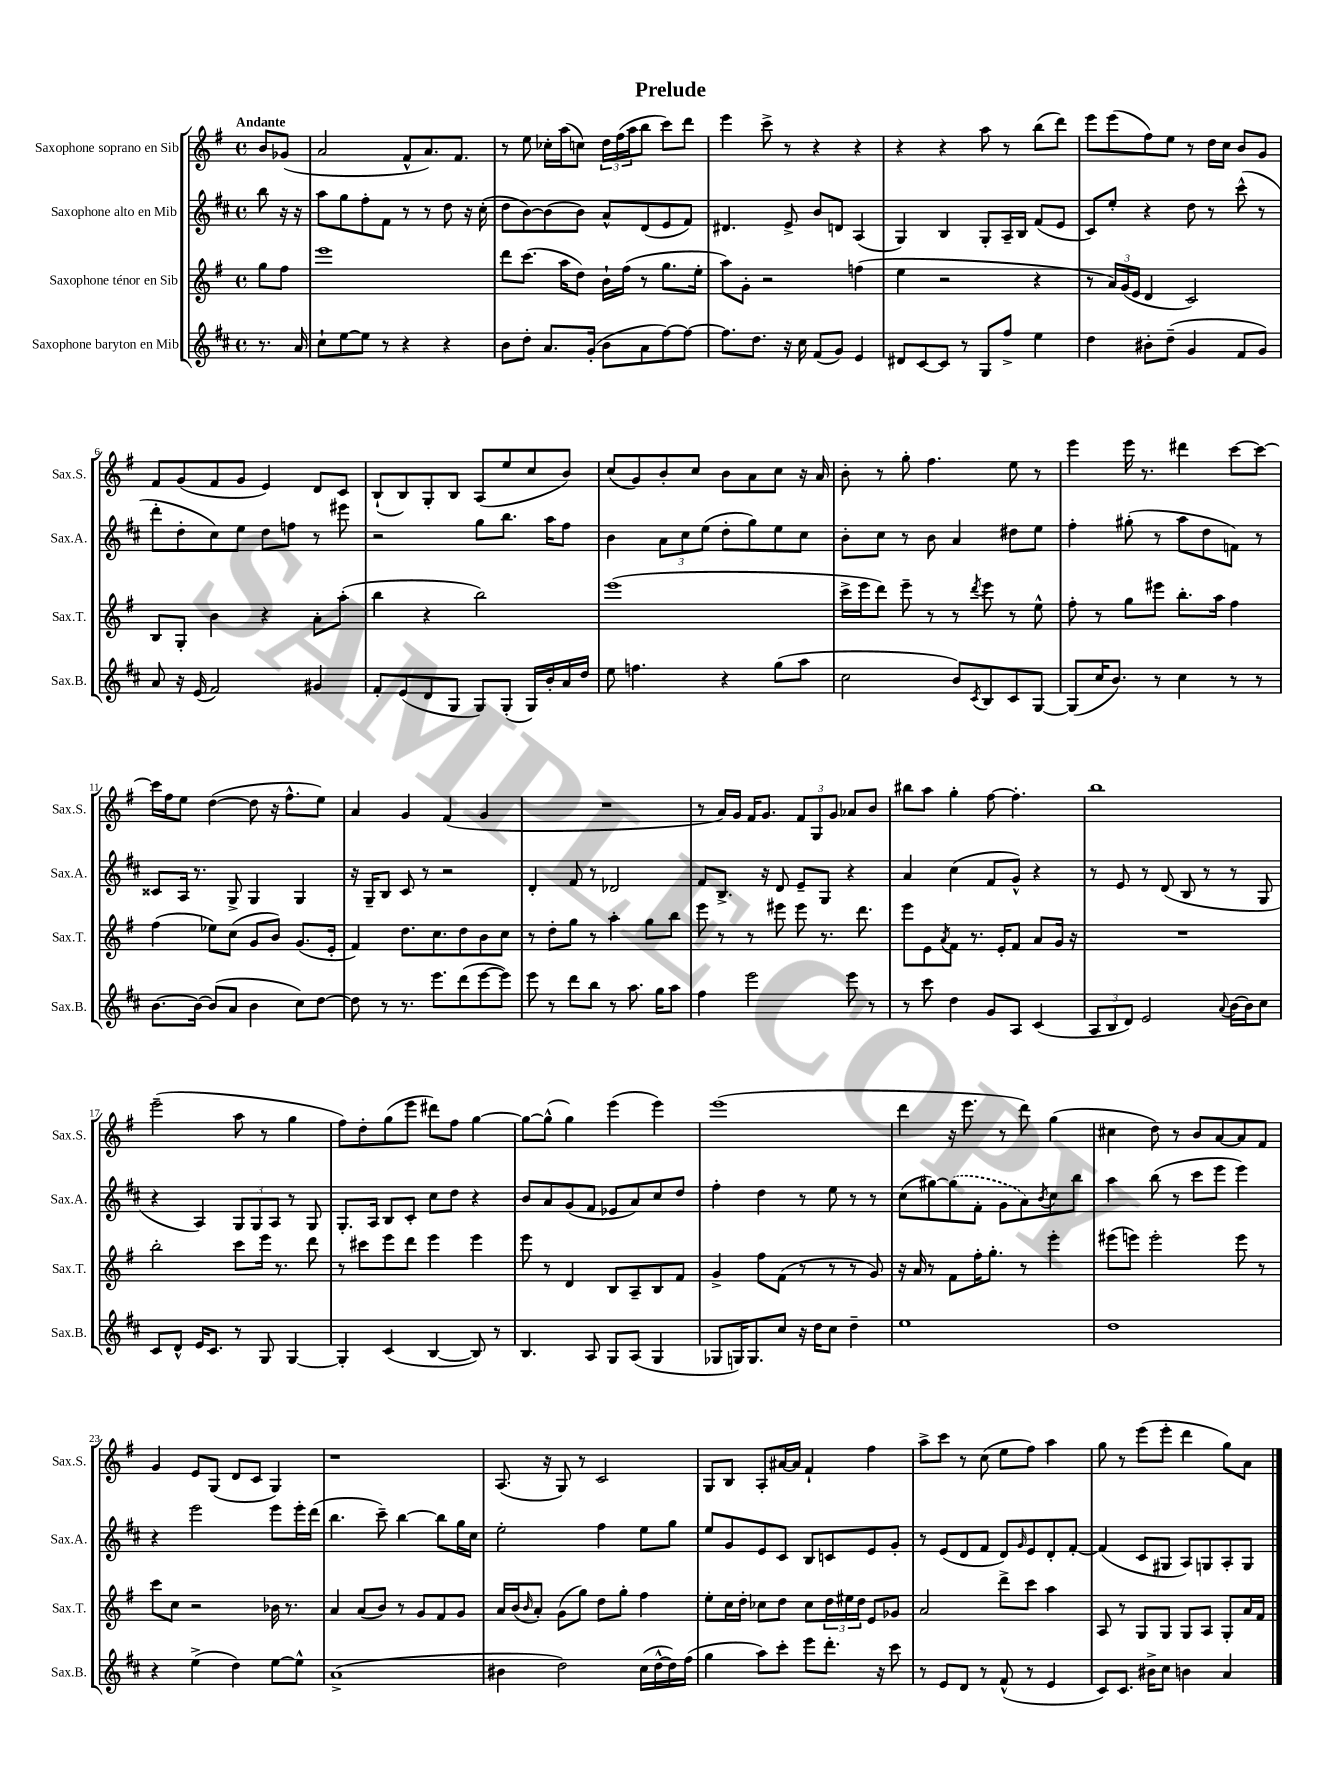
\header { title = "Prelude" }
<<
\new StaffGroup <<
\new Staff = "s0" \with { instrumentName = "Saxophone soprano en Sib" shortInstrumentName = "Sax.S." } {
    \clef treble \key g \major \defaultTimeSignature \time 4/4 \partial 4 \tempo "Andante"
    b'8 ges'8( |
    a'2 fis'8-^ a'8.) fis'8. |
    r8 e''8 ces''16-. a''16( c''8) \tuplet 3/2 { d''16 fis''16( a''16 } b''8 c'''8) d'''8 |
    e'''4 c'''8-> r8 r4 r4 |
    r4 r4 a''8 r8 b''8( d'''8) |
    e'''8 e'''8( fis''8) e''8 r8 d''16 c''16 b'8 g'8 |
    fis'8 g'8( fis'8 g'8 e'4) d'8 c'8 |
    b8-!( b8) g8-. b8 a8( e''8 c''8 b'8) |
    c''8( g'8) b'8-. c''8 b'8 a'8 c''8 r16 a'16 |
    b'8-. r8 g''8-. fis''4. e''8 r8 |
    e'''4 e'''16 r8. dis'''4 c'''8~ c'''8~ |
    c'''16 fis''16 e''8 d''4~( d''8 r16 fis''8.-^ e''8) |
    a'4 g'4 fis'4( g'4 |
    R1 |
    r8 a'16) g'16 fis'16 g'8. \tuplet 3/2 { fis'8 g8 g'8 } aes'8 b'8 |
    bis''8 a''8 g''4-. fis''8~ fis''4.-. |
    b''1 |
    e'''2--( a''8 r8 g''4 |
    fis''8) d''8-. g''8( e'''8 dis'''8) fis''8 g''4~ |
    g''8~ g''8-^( g''4) e'''4( e'''4) |
    e'''1( |
    d'''4 r16 e'''8. r8 d'''8) g''4( |
    cis''4 d''8) r8 b'8 a'8~ a'8 fis'8 |
    g'4 e'8 g8( d'8 c'8 g4) |
    r1 |
    a8.( r16 g8) r8 c'2 |
    g8 b8 a8-. ais'16~ ais'16 fis'4-! fis''4 |
    a''8-> c'''8 r8 c''8( e''8 fis''8) a''4 |
    g''8 r8 e'''8( e'''8-. d'''4 g''8) a'8 \bar "|." |
}
\new Staff = "s1" \with { instrumentName = "Saxophone alto en Mib" shortInstrumentName = "Sax.A." } {
    \clef treble \key d \major \defaultTimeSignature \time 4/4 \partial 4
    b''8 r16 r16 |
    a''8 g''8 fis''8-. fis'8 r8 r8 d''8 r16 cis''16-.( |
    d''8 b'8~) b'8( b'8) a'8-^ d'8( e'8 fis'8) |
    dis'4. e'8-> b'8 d'8 a4( |
    g4) b4 g8-. a16-- b16 fis'8( e'8 |
    cis'8) e''8-. r4 d''8 r8 cis'''8-^( r8 |
    d'''8-. d''8-. cis''8) e''8 d''8 f''8 r8 eis'''8 |
    r2 g''8 b''8. a''16 fis''8 |
    b'4 \tuplet 3/2 { a'8 cis''8 e''8( } d''8-. g''8) e''8 cis''8 |
    b'8-. cis''8 r8 b'8 a'4 dis''8 e''8 |
    fis''4-. gis''8-.( r8 a''8 d''8 f'8) r8 |
    cisis'8 a16 r8. g8-> g4 g4 |
    r16 g16-- b8 cis'8 r8 r2 |
    d'4-. fis'8 r8 des'2 |
    fis'8 b8.-> r16 d'8 e'8-- g8 r4 |
    a'4 cis''4( fis'8 g'8-^) r4 |
    r8 e'8 r8 d'8( b8 r8 r8 g8 |
    r4 a4) \tuplet 3/2 { g8 g8 a8 } r8 g8 |
    g8.-. a16 b8 cis'8-. cis''8 d''8 r4 |
    b'8 a'8 g'8( fis'8 ees'8 a'8) cis''8 d''8 |
    fis''4-. d''4 r8 e''8 r8 r8 |
    cis''8( gis''8~) \once \slurDashed gis''8( fis'8-. g'8 a'8) \acciaccatura { b'8 } cis''8 b''8 |
    a''4 b''8( r8 cis'''8 e'''8 e'''4) |
    r4 e'''2 e'''8 e'''16-. d'''16( |
    b''4. cis'''8--) b''4~ b''8 g''16 cis''16 |
    e''2-. fis''4 e''8 g''8 |
    e''8 g'8 e'8 cis'8 b8 c'8 e'8 g'8-. |
    r8 e'8( d'8 fis'8 d'8) \grace { g'16 } e'8 d'8-. fis'8~-. |
    fis'4( cis'8 gis8 a8) g8 a8-. g8 \bar "|." |
}
\new Staff = "s2" \with { instrumentName = "Saxophone ténor en Sib" shortInstrumentName = "Sax.T." } {
    \clef treble \key g \major \defaultTimeSignature \time 4/4 \partial 4
    g''8 fis''8 |
    e'''1 |
    d'''8 c'''8.( a''16 d''8) b'16-! fis''16( r8 g''8. e''16-. |
    a''8) g'8-. r2 f''4( |
    e''4 r2 r4 |
    r8 \tuplet 3/2 { a'16) g'16( e'16 } d'4 c'2) |
    b8 g8-. b'4 r4 a'8-. a''8-.( |
    b''4 r4 b''2) |
    e'''1( |
    c'''16-> e'''16 d'''8) e'''8-- r8 r8 \acciaccatura { d'''8 } e'''8 r8 e''8-^ |
    fis''8-. r8 g''8 eis'''8 b''8.-. a''16 fis''4 |
    fis''4( ees''8) c''8( g'8 b'8) g'8.( e'16-. |
    fis'4) d''8. c''8. d''8 b'8 c''8 |
    r8 d''8-. g''8 r8 a''4-. g''8 b''8 |
    e'''8 r8 r8 eis'''8 eis'''8 r8. d'''8. |
    e'''8 e'8 \acciaccatura { a'8 } fis'8 r8. e'16-. fis'8 a'8 g'16 r16 |
    R1 |
    b''2-. c'''8 e'''16 r8. d'''8 |
    r8 cis'''8 e'''8 d'''8 e'''4 e'''4 |
    e'''8 r8 d'4 b8 a8-- b8 fis'8 |
    g'4-> fis''8 fis'8( r8 r8 r8 g'8) |
    r16 a'16 r8 fis'8 fis''16-. g''8.-. r8 e'''4-. |
    eis'''8( e'''8) e'''2-. e'''8 r8 |
    c'''8 c''8 r2 bes'16 r8. |
    a'4 a'8( b'8) r8 g'8 fis'8 g'8 |
    a'16 b'16( \grace { b'16 } a'8-.) g'8( g''8) d''8 g''8-. fis''4 |
    e''8-. c''16 d''16-. ces''8 d''8 ces''8 \tuplet 3/2 { d''16 eis''16 d''16 } e'8 ges'8 |
    a'2 d'''8-> c'''8 a''4 |
    a8 r8 g8 g8 g8 a8 g8-. a'16 fis'16 \bar "|." |
}
\new Staff = "s3" \with { instrumentName = "Saxophone baryton en Mib" shortInstrumentName = "Sax.B." } {
    \clef treble \key d \major \defaultTimeSignature \time 4/4 \partial 4
    r8. a'16 |
    cis''8-! e''8~ e''8 r8 r4 r4 |
    b'8 d''8-. a'8. g'16-.( b'8 a'8 fis''8~) fis''8~ |
    fis''8. d''8. r16 cis''16 fis'8( g'8) e'4 |
    dis'8 cis'8~ cis'8 r8 g8 fis''8-> e''4 |
    d''4 bis'8-. d''8--( g'4 fis'8 g'8) |
    a'8 r16 e'16( fis'2) gis'4 |
    fis'8-. e'8( d'8 g8 g8) g8-.( g16) b'16-. a'16 d''16 |
    e''8 f''4. r4 g''8( a''8 |
    cis''2 b'8) \acciaccatura { cis'8 } b8 cis'8 g8~ |
    g8( cis''16 b'8.) r8 cis''4 r8 r8 |
    b'8.~ b'16~ b'8( a'8 b'4 cis''8) d''8~ |
    d''8 r8 r8. e'''8. d'''8( e'''8~ e'''8) |
    e'''8 r8 d'''8 b''8 r8 a''8. g''16 a''8 |
    fis''4 e'''2 e'''8 r8 |
    r8 cis'''8 d''4 g'8 a8 cis'4( |
    \tuplet 3/2 { a8 b8 d'8) } e'2 \appoggiatura { a'8 } b'16~ b'16 cis''8 |
    cis'8 d'8-^ e'16 cis'8. r8 g8 g4~ |
    g4-. cis'4( b4~ b8) r8 |
    b4. a8 g8 a8( g4 |
    ges8 g16) g8. cis''8 r16 d''16 cis''8 d''4-- |
    e''1 |
    d''1 |
    r4 e''4->( d''4) e''8~ e''8-^ |
    a'1->( |
    bis'4 d''2) cis''16( d''16~-^ d''16) fis''16( |
    g''4 a''8) cis'''8-. e'''8 d'''8.-. r16 cis'''8 |
    r8 e'8 d'8 r8 fis'8-^( r8 e'4 |
    cis'8) cis'8. bis'16-> cis''8 b'4 a'4 \bar "|." |
}
>>
>>
